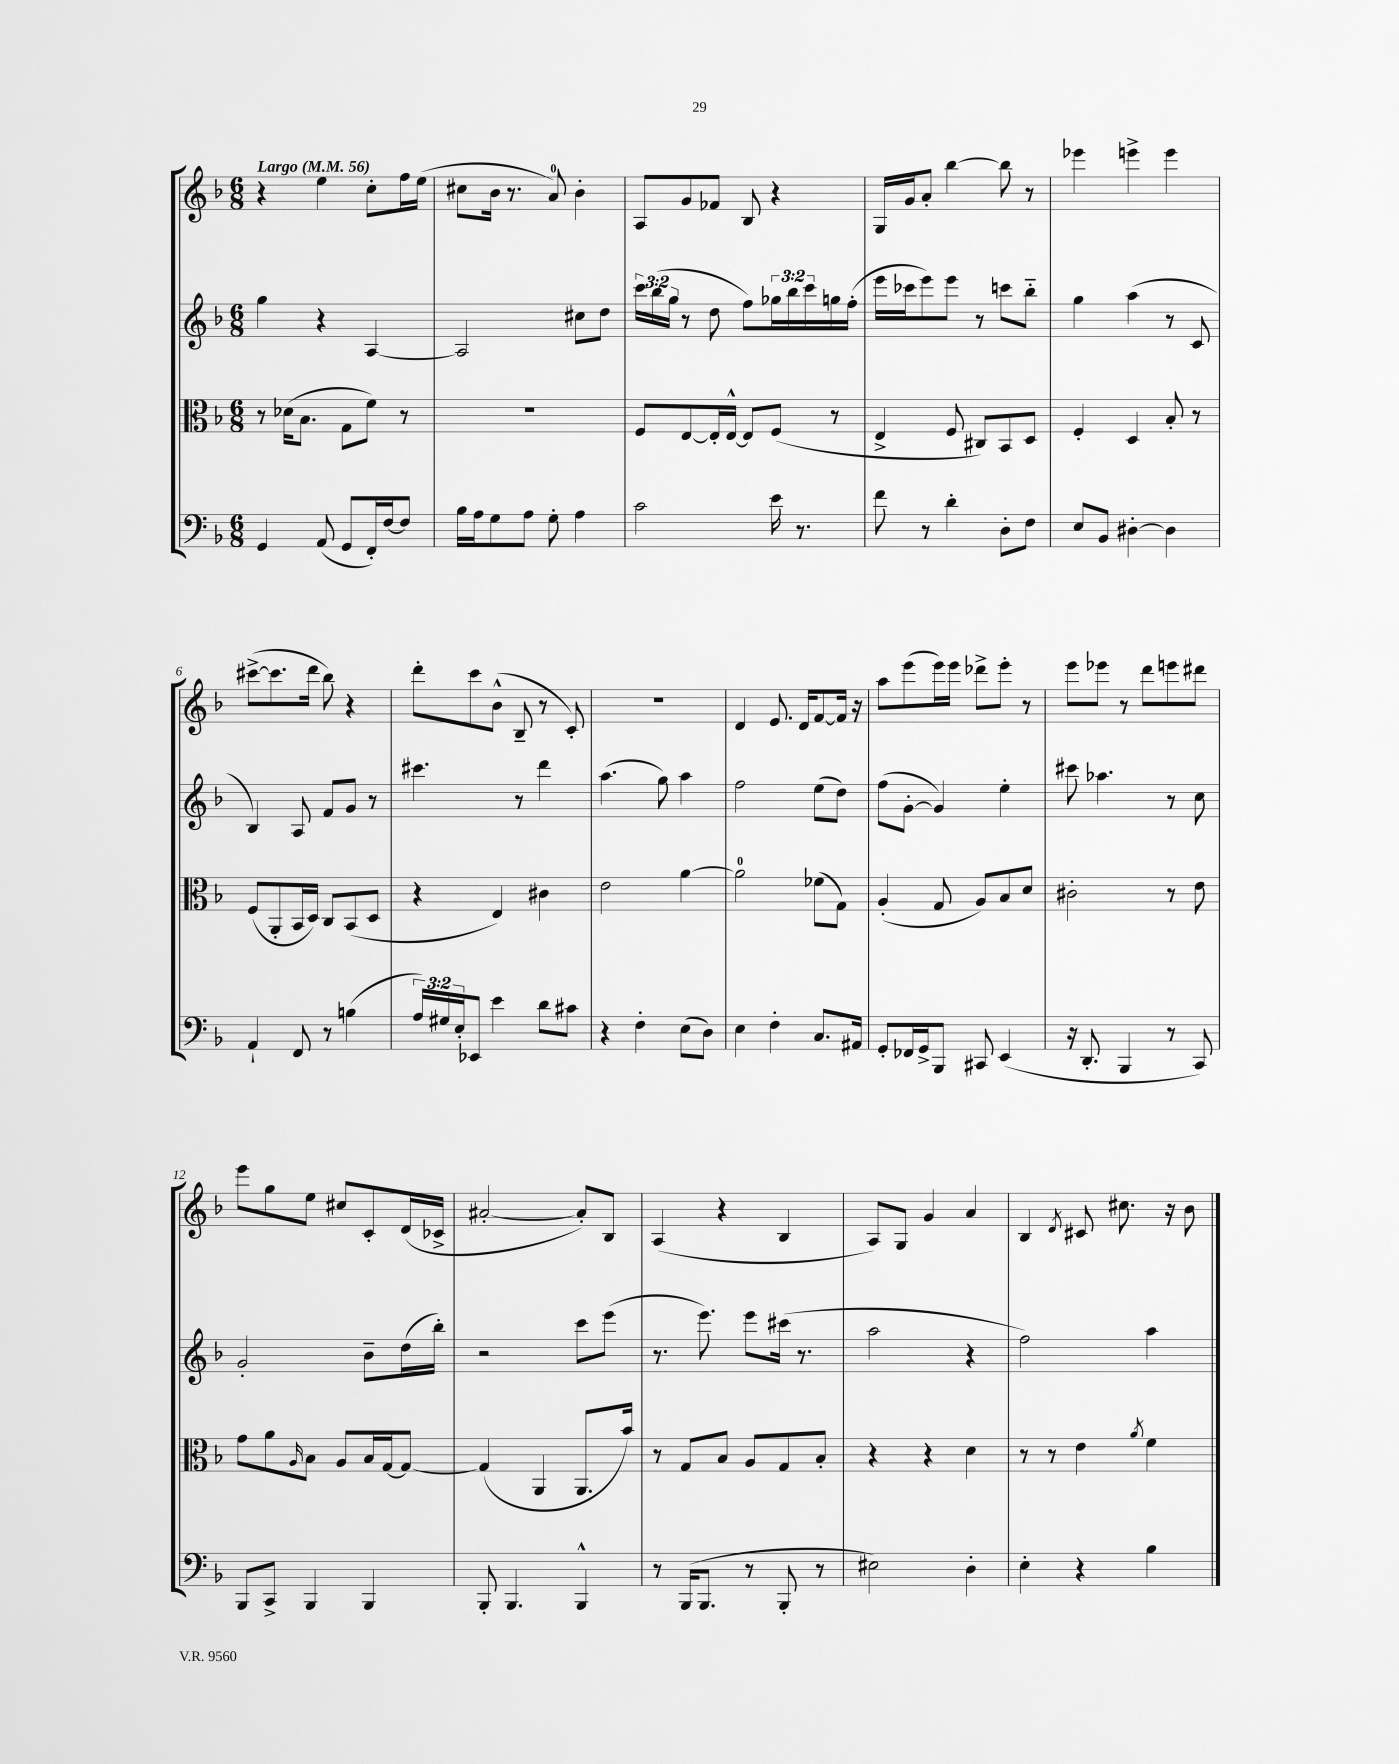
<<
\new StaffGroup <<
\new Staff = "s0" {
    \clef treble \key f \major \numericTimeSignature \time 6/8 \tempo "Largo" 4 = 56
    r4 e''4 c''8-. f''16 e''16( |
    cis''8 bes'16 r8. a'8-0) bes'4-. |
    a8 g'8 fes'8 bes8 r4 |
    g16 g'16 a'8-. bes''4~ bes''8 r8 |
    ees'''4 e'''4-> e'''4 |
    cis'''8~->( cis'''8. d'''16 bes''8) r4 |
    d'''8-. c'''8 bes'8-^( bes8-- r8 c'8-.) |
    R2. |
    d'4 e'8. d'16 f'8~ f'16 r16 |
    a''8 e'''8( e'''16) e'''16 des'''8-> e'''8-. r8 |
    e'''8 ees'''8 r8 d'''8 e'''8 dis'''8 |
    e'''8 g''8 e''8 cis''8 c'8-. d'16( ces'16-> |
    ais'2~-. ais'8-.) bes8 |
    a4( r4 bes4 |
    a8) g8 g'4 a'4 |
    bes4 \acciaccatura { d'8 } cis'8 cis''8. r16 bes'8 \bar "|." |
}
\new Staff = "s1" {
    \clef treble \key f \major \numericTimeSignature \time 6/8 \override Staff.TupletNumber.text = #tuplet-number::calc-fraction-text
    g''4 r4 a4~ |
    a2 cis''8 d''8 |
    \tuplet 3/2 { c'''16 bes''16( g''16 } r8 d''8 f''8) \tuplet 3/2 { ges''16 bes''16 c'''16 } g''16 f''16-.( |
    e'''16 ces'''16 e'''8) e'''8 r8 c'''8 bes''8-_ |
    g''4 a''4( r8 c'8 |
    bes4) a8 f'8 g'8 r8 |
    cis'''4. r8 d'''4 |
    a''4.( g''8) a''4 |
    f''2 e''8( d''8) |
    f''8( g'8~-. g'4) e''4-. |
    cis'''8 aes''4. r8 c''8 |
    g'2-. bes'8-- d''16( bes''16-.) |
    r2 c'''8 e'''8( |
    r8. e'''8.) e'''8 cis'''16( r8. |
    a''2 r4 |
    f''2) a''4 \bar "|." |
}
\new Staff = "s2" {
    \clef alto \key f \major \numericTimeSignature \time 6/8
    r8 des'16( bes8. g8 f'8) r8 |
    R2. |
    f8 e8~ e16-. e16~-^ e8 f8( r8 |
    e4-> f8 cis8) bes,8 d8 |
    f4-. d4 bes8-. r8 |
    f8( a,8-. bes,16 d16) c8 bes,8( d8 |
    r4 e4) cis'4 |
    e'2 a'4~ |
    a'2-0 fes'8( g8) |
    a4-.( g8 a8) bes8 d'8 |
    cis'2-. r8 e'8 |
    g'8 a'8 \grace { a16 } bes8 a8 bes16 g16~ g8~ |
    g4( a,4 a,8. bes'16) |
    r8 g8 bes8 a8 g8 bes8-. |
    r4 r4 d'4 |
    r8 r8 e'4 \acciaccatura { a'8 } f'4 \bar "|." |
}
\new Staff = "s3" {
    \clef bass \key f \major \numericTimeSignature \time 6/8 \override Staff.TupletNumber.text = #tuplet-number::calc-fraction-text
    g,4 a,8( g,8 f,16-.) f16~ f8 |
    bes16 a16 g8 a8 g8-. a4 |
    c'2 e'16 r8. |
    f'8 r8 d'4-. d8-. f8 |
    e8 bes,8 dis4~-. dis4 |
    a,4-! f,8 r8 b4( |
    \tuplet 3/2 { a16) gis16 e16-. } ees,8 e'4 d'8 cis'8 |
    r4 f4-. e8( d8) |
    e4 f4-. c8. ais,16 |
    g,8-. fes,16 g,16-> bes,,8 cis,8 e,4( |
    r16 d,8.-. bes,,4 r8 c,8) |
    bes,,8 c,8-> bes,,4 bes,,4 |
    bes,,8-. bes,,4. bes,,4-^ |
    r8 bes,,16( bes,,8. r8 bes,,8-. r8 |
    eis2) d4-. |
    e4-. r4 bes4 \bar "|." |
}
>>
>>
